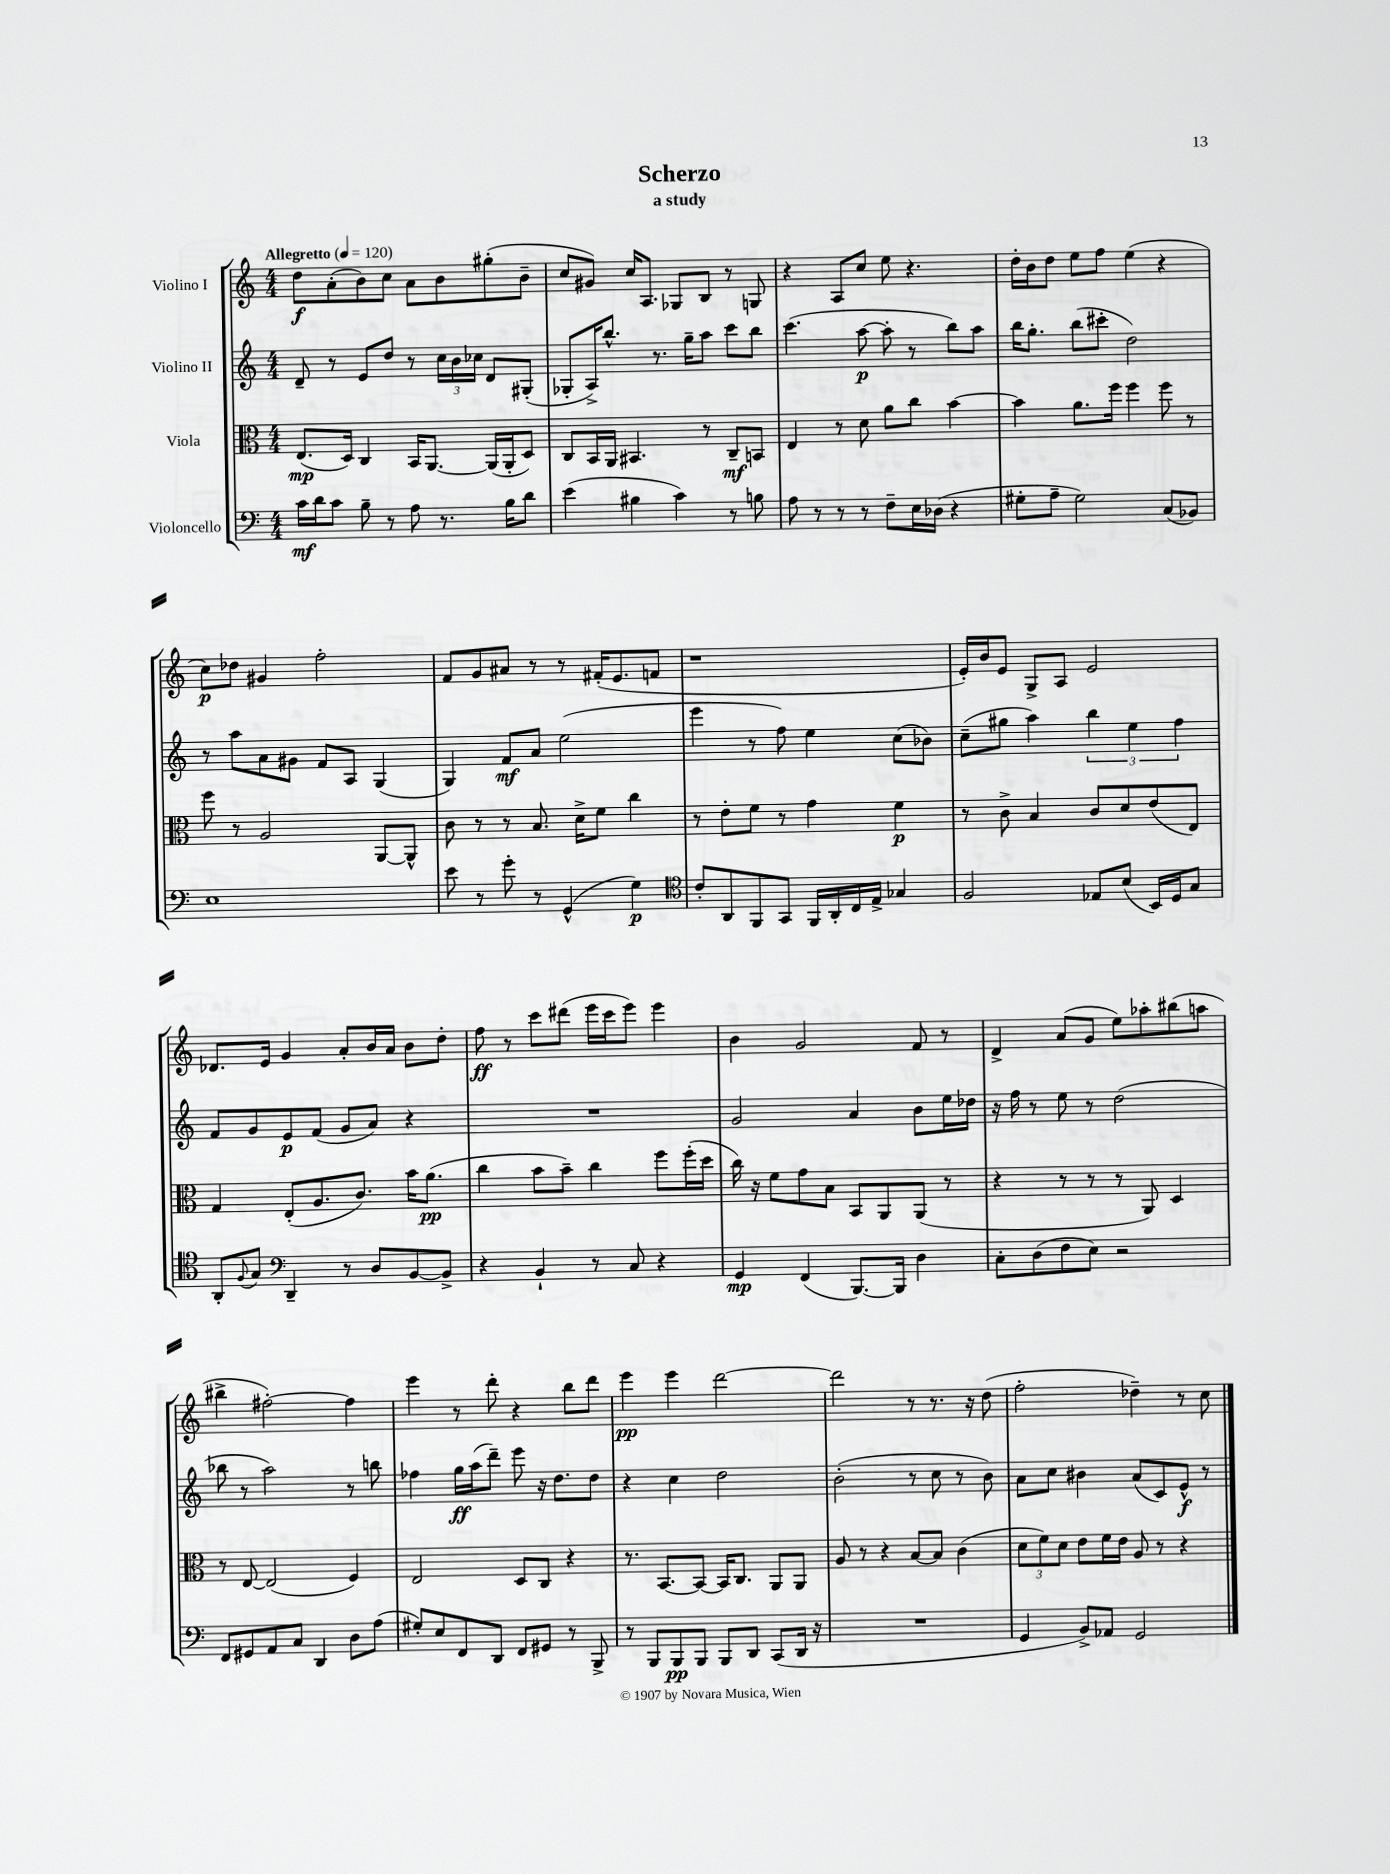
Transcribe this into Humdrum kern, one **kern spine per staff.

**kern	**kern	**kern	**kern
*staff4	*staff3	*staff2	*staff1
*clefF4	*clefC3	*clefG2	*clefG2
*k[]	*k[]	*k[]	*k[]
*M4/4	*M4/4	*M4/4	*M4/4
*MM120	*MM120	*MM120	*MM120
16c\LL	(8.E/L	8d~/	8dd\L
16d\J	.	.	.
8c\J	.	8r	(8a'\
.	16D/Jk)	.	.
8B~\	4C/	8e/L	8b\)
8r	.	8dd/J	8cc\J
8A\	16BB/LK	8r	8a\L
.	[8.AA/J	.	.
8.r	.	24cc\LL	8b\
.	.	24b\	.
.	.	24cc-\JJ	.
.	(16AA/]LL	8d/L	(8gg#'\
16B\LK	16AA'/J	.	.
8d\J	8D/J)	(8G#'/J	8b~\J
=	=	=	=
(4e\	8C/L	8G-'/L	8cc/L
.	16BB/L	16A^/K)	8g#/J)
.	16AA/JJ	8.bb^^/J	.
4B#\	4.BB#/	.	16cc/LK
.	.	.	8.A/J
.	.	8.r	.
4c\)	.	.	8G-/L
.	.	16gg~\LK	.
.	8r	8aa\J	8B/J
8r	8C~/L	8ccc\L	8r
8B\	8BB/J	8bb\J	8G/
=	=	=	=
8A\	4E/	(4.ccc\	4r
8r	.	.	.
8r	8r	.	8A/L
8r	8d\	[8aa\	8cc/J
8F~\L	8a\L	8aa'\]	8ee\
16E\L	8cc\J	8r	4.r
(16D-\JJ	.	.	.
4r	[4b\	8bb\L)	.
.	.	8aa\J	.
=	=	=	=
8G#'\L	4b\]	16bb\LK	16dd'\LL
.	.	8.gg'\J	16b\J
8A~\J	.	.	8dd\J
2G#\)	8.a\L	(8bb\L	8ee\L
.	.	8ccc#'\J	8ff\J
.	16ff\Jk	.	.
.	4ff\	2dd\)	(4ee\
(8C/L	8ff\	.	4r
8BB-/J)	8r	.	.
=	=	=	=
1E	8ff\	8r	8cc\L)
.	8r	8aa\L	8dd-\J
.	2A/	8a\	4g#/
.	.	8g#\J	.
.	.	8f/L	2ff'\
.	.	8A/J	.
.	[8AA/L	(4G/	.
.	8AA^^/]J	.	.
=	=	=	=
8e\	8c\	4G/)	8f/L
8r	8r	.	8g/
8g'\	8r	8f/L	8a#/J
8r	8.B/	8a/J	8r
(4GG^^/	.	(2ee\	8r
.	16d^\LK	.	.
.	8f\J	.	(16f#'/LK
.	.	.	8.e/
4G\)	4cc\	.	.
.	.	.	8f/J
=	=	=	=
*clefC4	*	*	*
8c'/L	8r	4eee\	1r
8AA/	8e'\L	.	.
8FF/	8f\J	8r	.
8GG/J	8r	8ff\)	.
16FF/LL	4g\	4ee\	.
16AA'/	.	.	.
16C/	.	.	.
16E^/JJ	.	.	.
4G-/	4f\	(8cc\L	.
.	.	8b-\J)	.
=	=	=	=
2F/	8r	(8cc~\L	16e'/LL)
.	.	.	16b/J
.	8c^\	8gg#\J	8e/J
.	4B/	4aa\)	8G^/L
.	.	.	8A/J
8E-/L	8c/L	6bb\	2e/
(8B/J	8d/	.	.
.	.	6ee\	.
16BB/LL)	(8e/	.	.
16D/J	.	.	.
.	.	6ff\	.
8G/J	8E/J)	.	.
=	=	=	=
8AA'/L	4G/	8f/L	8.d-/L
8qqF/	.	.	.
8G/J	.	8g/	.
.	.	.	16e/Jk
*clefF4	*	*	*
4DD~/	(8E'/L	8e/	4g/
.	8.A/	(8f/J	.
8r	.	8g/L	8a'/L
.	8.c/J)	.	.
8D/L	.	8a/J)	16b/L
.	.	.	16a/JJ
[8BB/	16b\LK	4r	8b\L
.	(8.a\J	.	.
8BB^/]J	.	.	8dd'\J
=	=	=	=
4r	4cc\	1r	8ff\
.	.	.	8r
4BB`/	8b\L	.	8ccc\L
.	8b~\J)	.	(8ddd#\J
8r	4cc\	.	16eee\LL
.	.	.	16ccc\J
8C/	.	.	8eee\J)
4r	8ff\L	.	4eee\
.	(16ff'\L	.	.
.	16dd\JJ	.	.
=	=	=	=
4GG/	16cc\)	2g/	4b\
.	16r	.	.
.	8f\L	.	.
(4FF/	8g\	.	2g/
.	8B\J	.	.
[8.BBB/L)	8BB/L	4a/	.
.	8AA/	.	.
16BBB/]Jk	.	.	.
4D\	(8AA/J	8b\L	8f/
.	8r	16ee\L	8r
.	.	16dd-\JJ	.
=	=	=	=
8C'\L	4r	16r	4d^/
.	.	16ff\	.
(8D\	.	8r	.
8F\	8r	8ee\	(8a/L
8E\J)	8r	8r	8g/J
2r	8r	(2dd\	8ee\L)
.	8AA/)	.	8aa-'\
.	4D/	.	(8bb#\
.	.	.	8aa\J
=	=	=	=
8FF/L	8r	8bb-\	4bb#^\
8GG#/	[8E/	8r	.
8AA/	(2E/]	2aa\)	[2ff#'\)
8C/J	.	.	.
4DD/	.	.	.
8D\L	4F/)	8r	4ff#\]
(8A\J	.	8bb\	.
=	=	=	=
8G#'/L)	2E/	4ff-\	4eee\
8E/	.	.	.
8FF/	.	16gg\LL	8r
.	.	(16aa\J	.
8DD/J	.	8ddd~\J)	8ddd'\
8FF/L	8D/L	8eee\	4r
8GG#/J	8C/J	16r	.
.	.	8.dd\L	.
8r	4r	.	8bb\L
8BBB^/	.	8dd\J	8ddd\J
=	=	=	=
8r	8.r	4r	4eee\
8BBB/L	.	.	.
.	[8.BB/L	.	.
8BBB/	.	4cc\	4eee\
8BBB/J	8BB/_J	.	.
8BBB/L	16BB/]LK	2dd\	[2ddd\
.	8.C/J	.	.
8DD/J	.	.	.
(8CC/L	8AA/L	.	.
16DD/Jk	8AA/J	.	.
16r	.	.	.
=	=	=	=
1r	8A/	(2b'\	2ddd\]
.	8r	.	.
.	4r	.	.
.	[8B/L	8r	8r
.	8B/]J	8cc\	8.r
.	(4c\	8r	.
.	.	.	16r
.	.	8b\)	(8dd\
=	=	=	=
4GG/	12d\L	8a\L	2ff'\
.	12f\)	.	.
.	.	8cc\J	.
.	12d\J	.	.
8BB^/L)	8e\L	4b#\	.
8AA-/J	16f\L	.	.
.	16e\JJ	.	.
2GG/	8A/	(8a/L	4dd-~\)
.	8r	8c/)	.
.	4r	8e^^/J	8r
.	.	8r	8cc\
==	==	==	==
*-	*-	*-	*-
